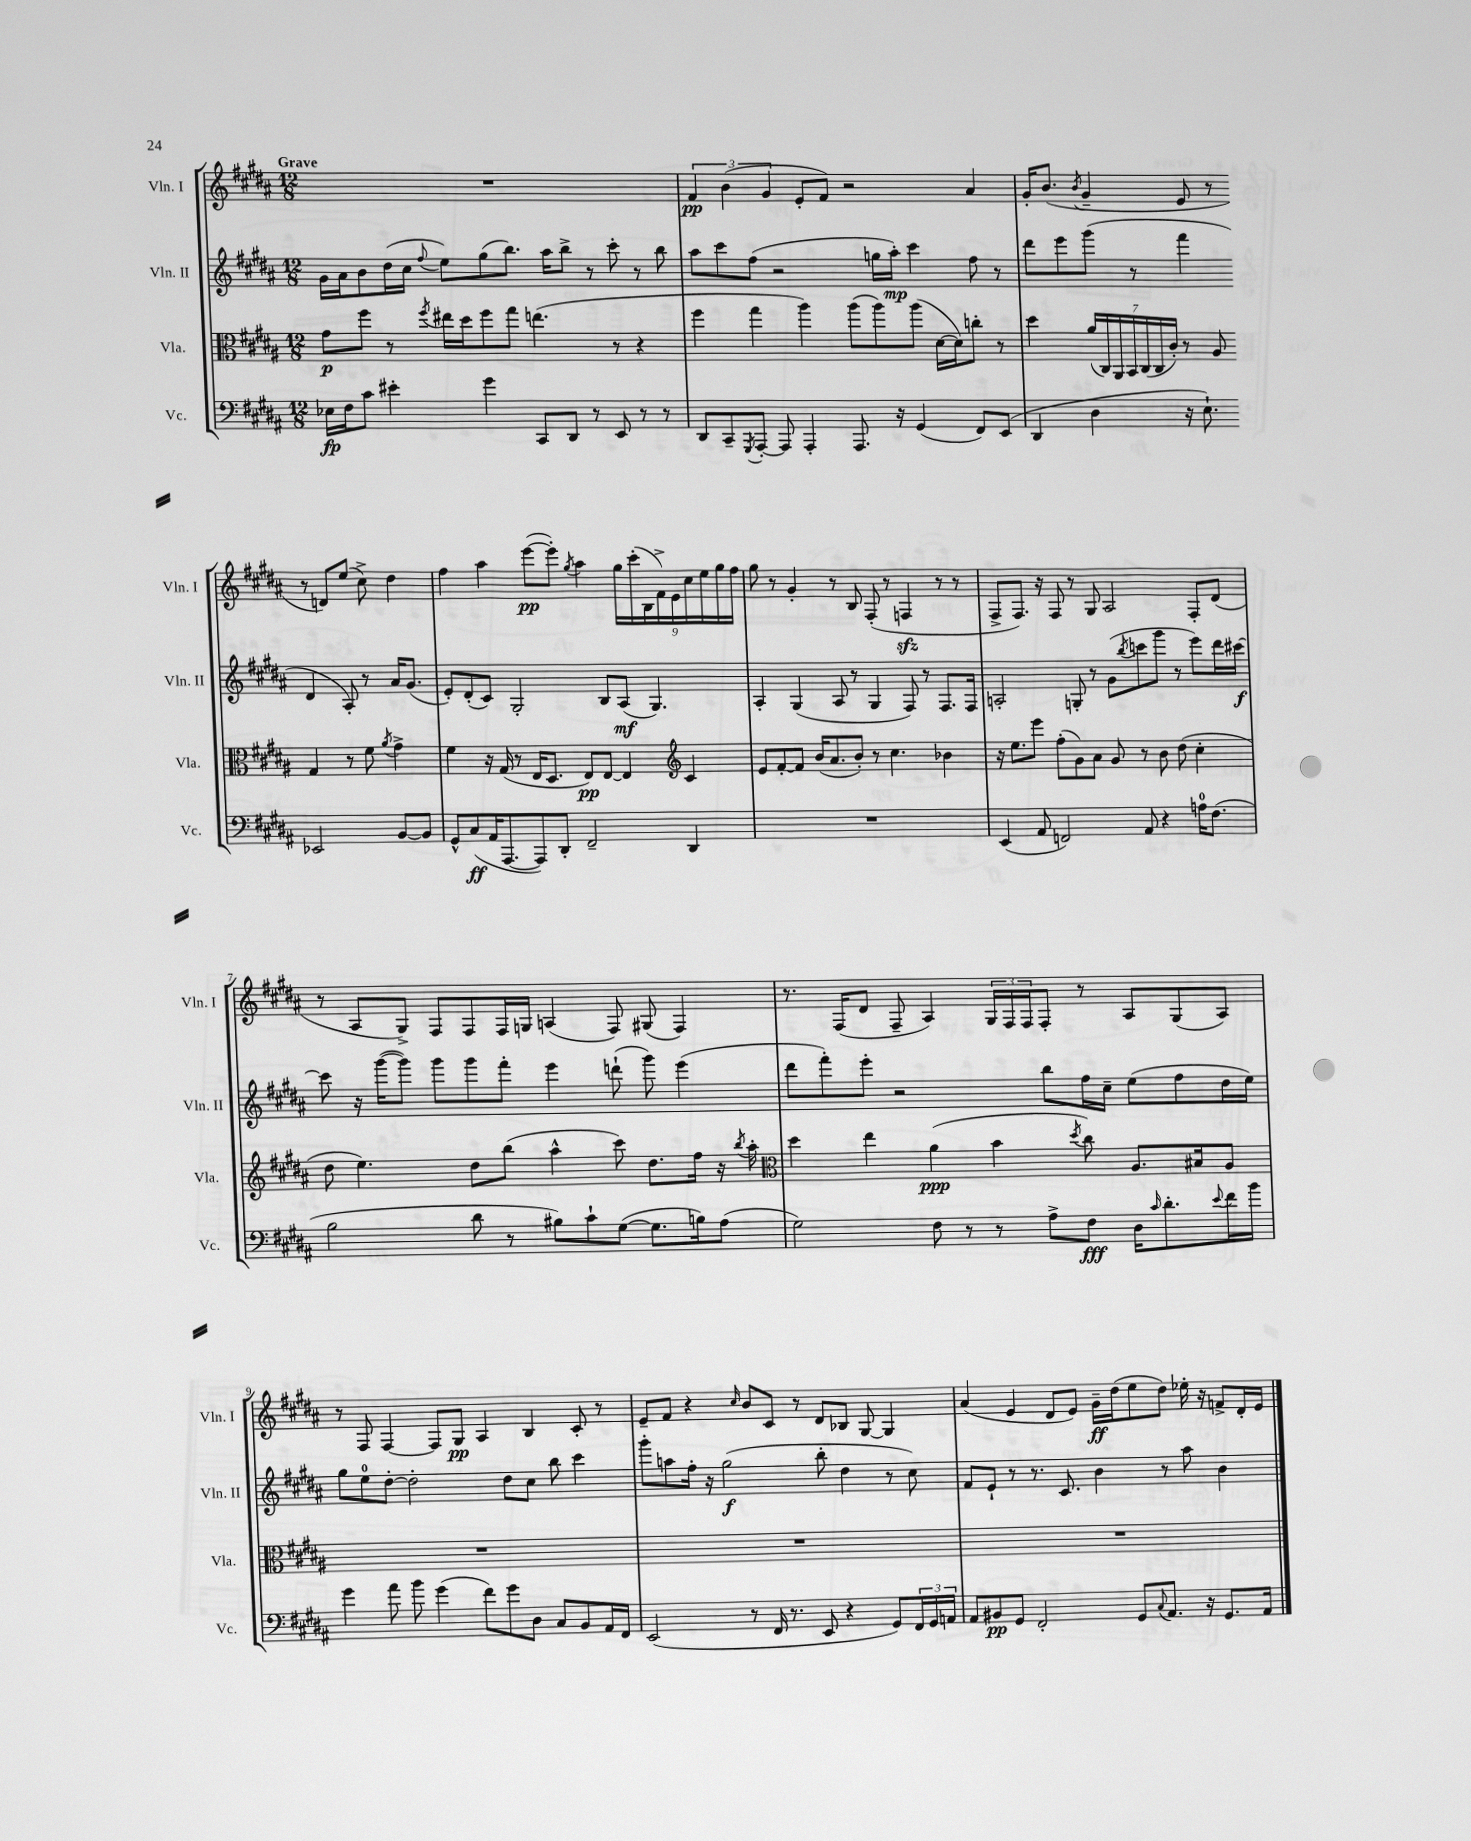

**kern	**dynam	**kern	**dynam	**kern	**dynam	**kern	**dynam
*part4	*part4	*part3	*part3	*part2	*part2	*part1	*part1
*staff4	*staff4	*staff3	*staff3	*staff2	*staff2	*staff1	*staff1
*I"Vc.	*	*I"Vla.	*	*I"Vln. II	*	*I"Vln. I	*
*I'Vc.	*	*I'Vla.	*	*I'Vln. II	*	*I'Vln. I	*
*clefF4	*	*clefC3	*	*clefG2	*	*clefG2	*
*k[f#c#g#d#a#]	*	*k[f#c#g#d#a#]	*	*k[f#c#g#d#a#]	*	*k[f#c#g#d#a#]	*
*M12/8	*	*M12/8	*	*M12/8	*	*M12/8	*
=1	=1	=1	=1	=1	=1	=1	=1
!	!	!	!	!	!	!LO:TX:a:B:t=Grave	!
16E-X\LL	fp	8g#\L	p	16g#\LL	.	1.r	.
16F#\J	.	.	.	16a#\J	.	.	.
8c#\J	.	8ff#\J	.	8b\	.	.	.
4e#X'\	.	8r	.	(16dd#\L	.	.	.
.	.	.	.	16cc#\JJ	.	.	.
.	.	8qff#/	.	8qqff#/	.	.	.
.	.	16ee#X\LL	.	8ee\L)	.	.	.
.	.	16dd#\J	.	.	.	.	.
4g#\	.	8ff#\	.	(8gg#\	.	.	.
.	.	8gg#\J	.	8.bb\J)	.	.	.
8CC#/L	.	(4.een\	.	.	.	.	.
.	.	.	.	16aa#\KL	.	.	.
8DD#/J	.	.	.	8bb^\J	.	.	.
8r	.	.	.	8r	.	.	.
8EE/	.	8r	.	8ccc#'\	.	.	.
8r	.	4r	.	8r	.	.	.
8r	.	.	.	8bb\	.	.	.
=2	=2	=2	=2	=2	=2	=2	=2
8DD#/L	.	4ff#\	.	8aa#\L	.	6f#/	pp
8CC#~/	.	.	.	8ccc#\	.	.	.
.	.	.	.	.	.	(6b\	.
8qGGG#/	.	.	.	.	.	.	.
[8AAA#'/J	.	4gg#\	.	(8ff#\J	.	.	.
.	.	.	.	.	.	6g#/	.
8AAA#/]	.	.	.	2r	.	.	.
4AAA#'/	.	4aa#\)	.	.	.	8e'/L	.
.	.	.	.	.	.	8f#/J)	.
8.AAA#/	.	(8aa#\L	.	.	.	2r	.
.	.	8aa#\)	.	16ggn\LL	.	.	.
16r	.	.	.	16aa#'\JJ)	mp	.	.
(4GG#/	.	(8aa#\J	.	4ccc#\	.	.	.
.	.	[16d#\LL	.	.	.	.	.
.	.	16d#\J])	.	.	.	.	.
8FF#/L)	.	8ccn'\J	.	8ff#\	.	4a#/	.
(8EE/J	.	8r	.	8r	.	.	.
=3	=3	=3	=3	=3	=3	=3	=3
4DD#/	.	4dd#\	.	8ddd#\L	.	16g#'/KL	.
.	.	.	.	.	.	(8.b/J	.
.	.	.	.	8eee\	.	.	.
.	.	.	.	.	.	8qb/	.
4D#\	.	(28a#/LL	.	(8ggg#\J	.	4g#~/	.
.	.	28C#/)	.	.	.	.	.
.	.	28AA#/	.	.	.	.	.
.	.	28BB/	.	.	.	.	.
.	.	.	.	8r	.	.	.
.	.	(28C#/	.	.	.	.	.
.	.	28C#/	.	.	.	.	.
.	.	28c#'/JJ)	.	.	.	.	.
16r	.	8r	.	4fff#\	.	8e/	.
8.E`\)	.	.	.	.	.	.	.
.	.	8A#/	.	.	.	8r	.
2EE-X/	.	4G#/	.	4d#/	.	8r	.
.	.	.	.	.	.	8dn/L)	.
.	.	8r	.	8A#'/)	.	(8ee/J	.
.	.	8f#\	.	8r	.	8cc#^\)	.
.	.	8qa#/	.	.	.	.	.
[8BB/L	.	4g#^\	.	16a#/KL	.	4dd#\	.
.	.	.	.	(8.g#/J	.	.	.
8BB/J]	.	.	.	.	.	.	.
!!LO:LB:g=z
=4	=4	=4	=4	=4	=4	=4	=4
8GG#^^/L	.	4f#\	.	8e'/L)	.	4ff#\	.
(8C#/	ff	.	.	(8d#'/	.	.	.
16AA#/K	.	16r	.	8c#/J)	.	4aa#\	.
[8.AAA#/	.	(16G#/	.	.	.	.	.
.	.	8r	.	2G#'/	.	.	.
8AAA#/])	.	16E/KL	.	.	.	([8eee\L	pp
.	.	8.D#/J	.	.	.	.	.
8DD#'/J	.	.	.	.	.	8eee'\J])	.
.	.	.	.	.	.	8qgg#/	.
2FF#~/	.	8E/L)	pp	.	.	4aa#\	.
.	.	[8E/J	.	8B/L	.	.	.
.	.	4E/]	.	(8A#/J	mf	18gg#\LL	.
.	.	.	.	.	.	(18ccc#'\	.
.	.	.	.	.	.	18B\	.
.	.	.	.	4.G#/)	.	.	.
.	.	.	.	.	.	18f#^\)	.
.	.	.	.	.	.	18e\	.
*	*	*clefG2	*	*	*	*	*
4DD#/	.	4c#/	.	.	.	.	.
.	.	.	.	.	.	18cc#\	.
.	.	.	.	.	.	18ee\	.
.	.	.	.	.	.	18gg#\	.
.	.	.	.	.	.	18ff#\JJ	.
=5	=5	=5	=5	=5	=5	=5	=5
1.r	.	8e/L	.	4A#'/	.	8gg#\	.
.	.	[8f#'/	.	.	.	8r	.
.	.	8f#/J]	.	(4G#/	.	4g#'/	.
.	.	(16b/KL	.	.	.	.	.
.	.	8.a#/	.	.	.	.	.
.	.	.	.	8A#/	.	8r	.
.	.	8b'/J)	.	8r	.	8B/	.
.	.	8r	.	4G#/	.	(8F#'/	.
.	.	4.cc#\	.	.	.	8r	.
.	.	.	.	8F#/)	.	4Fnzz/	.
.	.	.	.	8r	.	.	.
.	.	4b-X\	.	8.F#/L	.	8r	.
.	.	.	.	.	.	8r	.
.	.	.	.	16F#/Jk	.	.	.
=6	=6	=6	=6	=6	=6	=6	=6
(4EE/	.	16r	.	2An'/	.	8F#^/L	.
.	.	8.ee\L	.	.	.	.	.
.	.	.	.	.	.	8.F#/J)	.
8AA#/	.	8eee\J	.	.	.	.	.
.	.	.	.	.	.	16r	.
2FFn/)	.	(8ff#'\L	.	.	.	8F#/	.
.	.	8g#\)	.	8Gn'/	.	8r	.
.	.	8a#\J	.	8r	.	8G#/	.
.	.	8g#/	.	(8g#\L	.	2A#/	.
.	.	.	.	8qbb/	.	.	.
8AA#/	.	8r	.	8cccn\	.	.	.
4r	.	8b\	.	8ggg#\J	.	.	.
.	.	(8dd#\	.	8r	.	.	.
16An\KL	.	4cc#'\	.	8eee\L)	.	8F#'/L	.
(8.F#\J	.	.	.	.	.	.	.
.	.	.	.	16ddd#\L	.	(8d#/J	.
.	.	.	.	[16ccc#X\JJ	f	.	.
!!LO:LB:g=z
=7	=7	=7	=7	=7	=7	=7	=7
2B\	.	8dd#\	.	8ccc#\]	.	8r	.
.	.	4.ee\)	.	16r	.	8A#/L	.
.	.	.	.	([16ggg#\KL	.	.	.
.	.	.	.	8ggg#\J])	.	8G#^/J)	.
.	.	.	.	8ggg#\L	.	8F#/L	.
8d#\	.	8dd#\L	.	8ggg#\	.	8F#/	.
8r	.	(8bb\J	.	8fff#'\J	.	16F#/L	.
.	.	.	.	.	.	16Gn/JJ	.
8B#X\L)	.	4aa#^^\	.	4eee\	.	(4An/	.
8c#`\	.	.	.	.	.	.	.
([8G#\J	.	8ccc#\)	.	(8dddn`\	.	8F#/)	.
8.G#\L]	.	8.dd#\L	.	8ggg#\)	.	(8G#X/	.
.	.	.	.	(4eee\	.	4F#/)	.
16Bn\k)	.	16ff#\Jk	.	.	.	.	.
(8A#\J	.	16r	.	.	.	.	.
.	.	8qbb/	.	.	.	.	.
.	.	16aa#'\	.	.	.	.	.
=8	=8	=8	=8	=8	=8	=8	=8
*	*	*clefC3	*	*	*	*	*
2G#\)	.	4dd#\	.	8ddd#\L	.	8.r	.
.	.	.	.	8fff#'\)	.	.	.
.	.	.	.	.	.	(16F#/KL	.
.	.	4ee\	.	8eee'\J	.	8d#/J	.
.	.	.	.	2r	.	8F#~/	.
8F#\	.	(4a#\	ppp	.	.	4A#/)	.
8r	.	.	.	.	.	.	.
8r	.	4b\	.	.	.	24G#/LL	.
.	.	.	.	.	.	24F#/	.
.	.	.	.	.	.	24F#/J	.
8A#^\L	.	.	.	8bb\L	.	8F#'/J	.
.	.	8qdd#/	.	.	.	.	.
8F#\J	fff	8cc#\)	.	16ff#\L	.	8r	.
.	.	.	.	16cc#~\JJ	.	.	.
16D#\KL	.	8.A#/L	.	(8ee\L	.	8A#/L	.
16qqc#/	.	.	.	.	.	.	.
8.d#'\	.	.	.	.	.	.	.
.	.	.	.	8ff#\	.	(8G#/	.
.	.	16B#X/k	.	.	.	.	.
8qqe/	.	.	.	.	.	.	.
16f#\L	.	8A#/J	.	16dd#\L	.	8A#/J)	.
16b\JJ	.	.	.	16ee\JJ)	.	.	.
!!LO:LB:g=z
=9	=9	=9	=9	=9	=9	=9	=9
4g#\	.	1.r	.	8gg#\L	.	8r	.
.	.	.	.	8ee\	.	8F#/	.
8a#\	.	.	.	[8dd#'\J	.	[4F#/	.
8b\	.	.	.	2dd#'\]	.	.	.
(4g#\	.	.	.	.	.	8F#/L]	.
.	.	.	.	.	.	8G#/J	pp
8f#\L)	.	.	.	.	.	4A#/	.
8g#\	.	.	.	8dd#\L	.	.	.
8D#\J	.	.	.	8cc#\J	.	4B/	.
8C#/L	.	.	.	8bb\	.	.	.
8BB/	.	.	.	4ccc#\	.	8c#'/	.
16AA#/L	.	.	.	.	.	8r	.
16FF#/JJ	.	.	.	.	.	.	.
=10	=10	=10	=10	=10	=10	=10	=10
(2EE/	.	1.r	.	8ggg#'\L	.	8e~/L	.
.	.	.	.	8aan\	.	8f#/J	.
.	.	.	.	16ff#'\Jk	.	4r	.
.	.	.	.	16r	.	.	.
.	.	.	.	(2gg#\	f	.	.
.	.	.	.	.	.	16qqcc#/	.
8r	.	.	.	.	.	8b/L	.
16FF#/	.	.	.	.	.	8c#/J	.
8.r	.	.	.	.	.	.	.
.	.	.	.	.	.	8r	.
8EE/	.	.	.	8bb'\	.	8d#/L	.
4r	.	.	.	4dd#\	.	8B-X/J	.
.	.	.	.	.	.	[8G#/	.
8GG#/L)	.	.	.	8r	.	4G#/]	.
24FF#/L	.	.	.	8cc#\)	.	.	.
24GG#/	.	.	.	.	.	.	.
24AAn/JJ	.	.	.	.	.	.	.
=11	=11	=11	=11	=11	=11	=11	=11
8AA#/L	.	1.r	.	8f#/L	.	(4a#/	.
8BB#X/	pp	.	.	8e`/J	.	.	.
8GG#/J	.	.	.	8r	.	4e/	.
2FF#'/	.	.	.	8.r	.	.	.
.	.	.	.	.	.	8d#/L	.
.	.	.	.	8.c#/	.	.	.
.	.	.	.	.	.	8e/J)	.
.	.	.	.	4b\	.	16g#~\LL	ff
.	.	.	.	.	.	(16dd#\J	.
8GG#/L	.	.	.	.	.	8ee\	.
8qqC#/	.	.	.	.	.	.	.
8.AA#/J	.	.	.	8r	.	8dd#\J)	.
.	.	.	.	8aa#\	.	16ee-X'\	.
16r	.	.	.	.	.	16r	.
8.GG#/L	.	.	.	4b\	.	8fn^/L	.
.	.	.	.	.	.	16d#'/L	.
16AA#/Jk	.	.	.	.	.	16e/JJ	.
==	==	==	==	==	==	==	==
*-	*-	*-	*-	*-	*-	*-	*-
